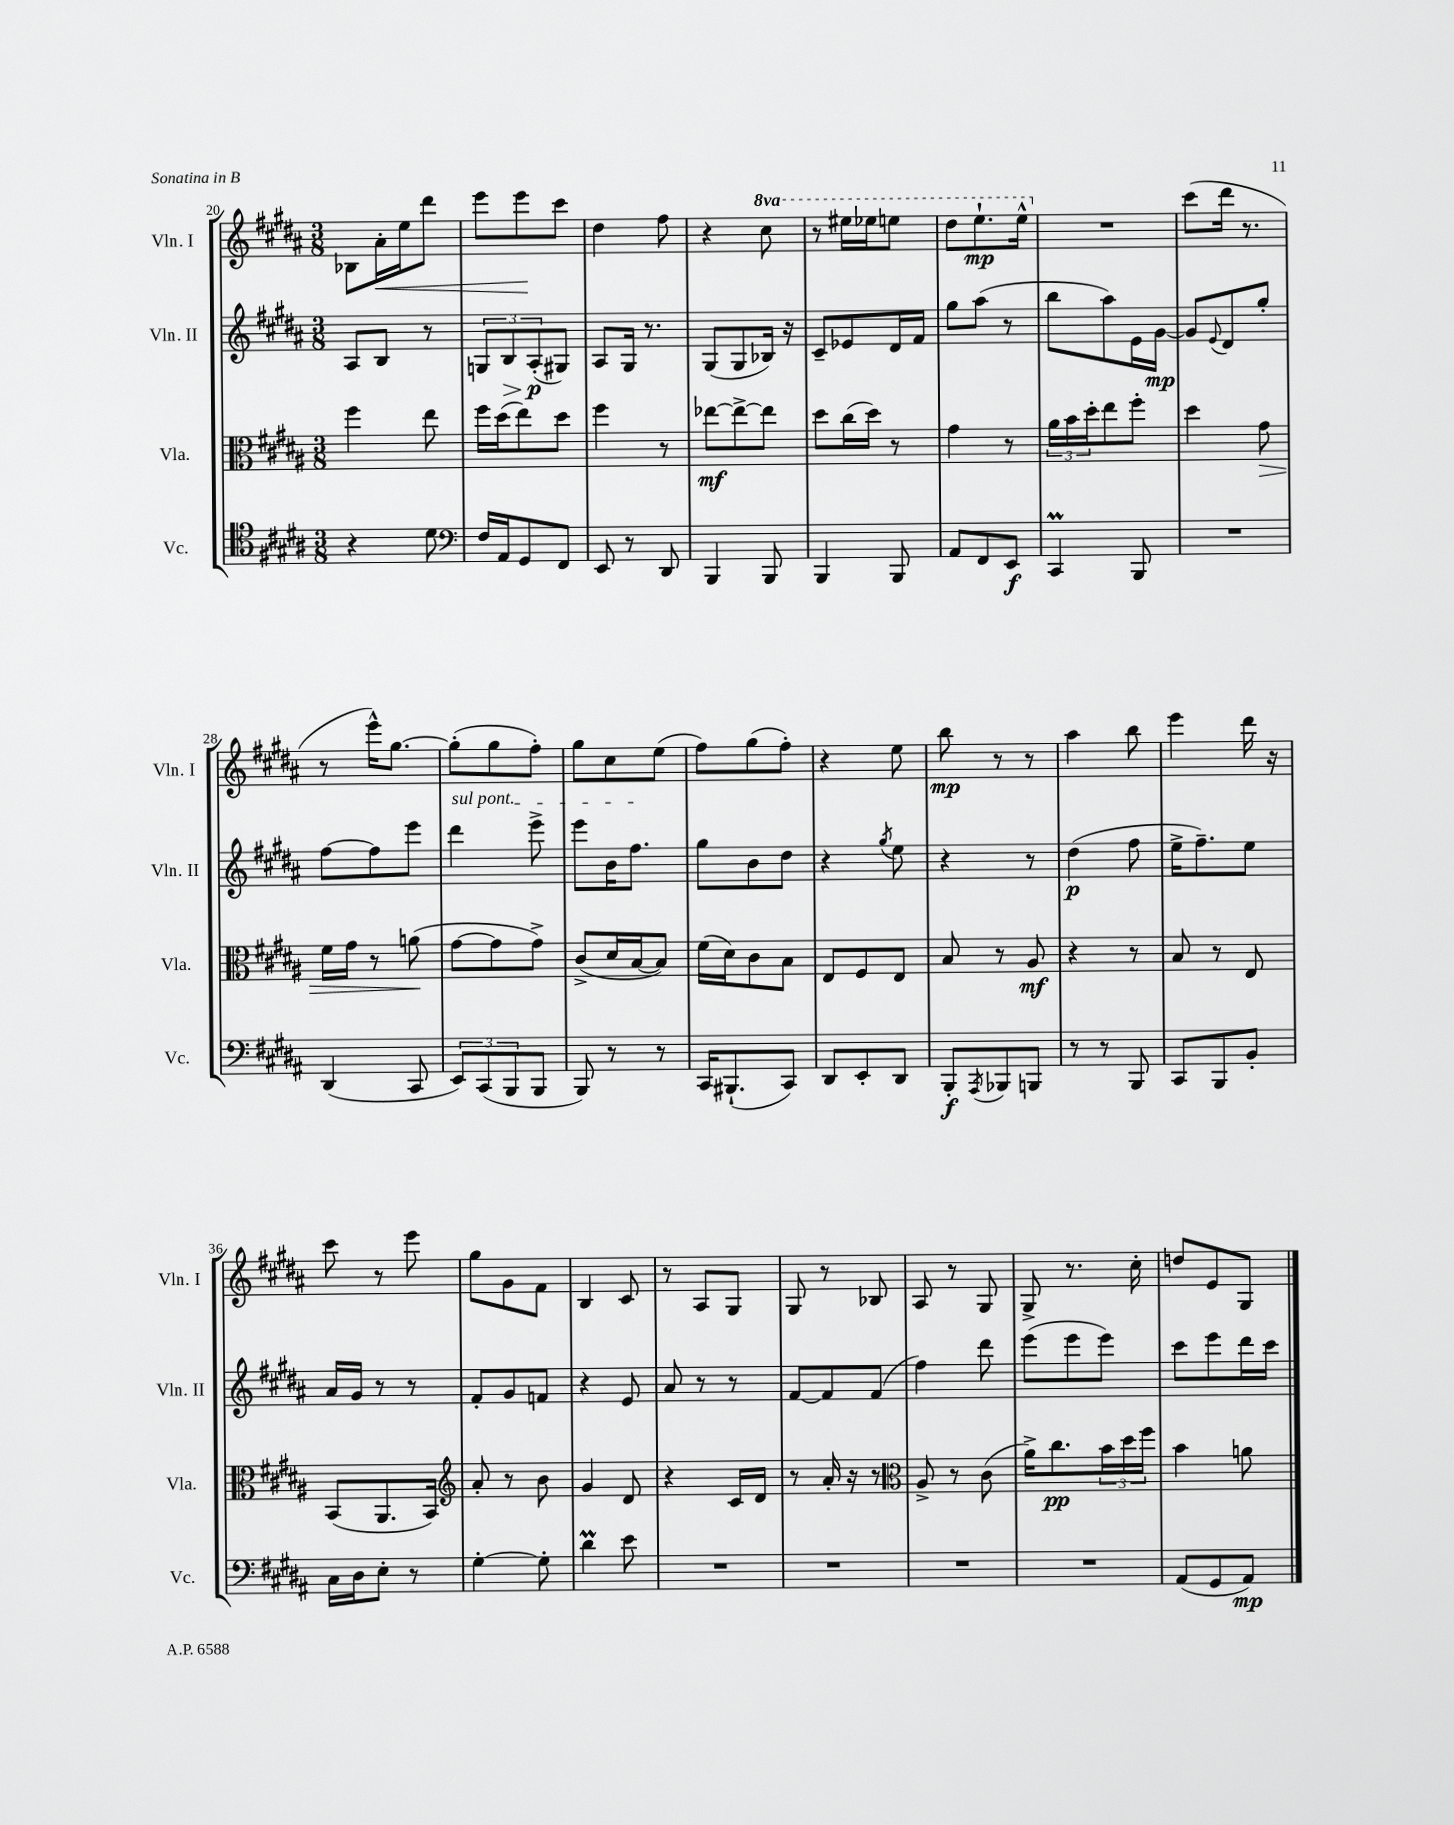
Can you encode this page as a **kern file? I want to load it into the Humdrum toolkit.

**kern	**kern	**kern	**kern
*staff4	*staff3	*staff2	*staff1
*clefC4	*clefC3	*clefG2	*clefG2
*k[f#c#g#d#a#]	*k[f#c#g#d#a#]	*k[f#c#g#d#a#]	*k[f#c#g#d#a#]
*M3/8	*M3/8	*M3/8	*M3/8
4r	4ff#\	8A#/L	8B-\L
.	.	8B/J	16a#'\L
.	.	.	16ee\J
8d#\	8ee\	8r	8ddd#\J
=	=	=	=
*clefF4	*	*	*
16F#/LL	16ff#\LL	12G/L	8eee\L
16AA#/J	(16dd#\J	.	.
.	.	12B/	.
8GG#/	8ee\)	.	8eee\
.	.	(12A#'/	.
8FF#/J	8dd#\J	8G#/J)	8ccc#\J
=	=	=	=
8EE/	4ff#\	8A#/L	4dd#\
8r	.	16G#/Jk	.
.	.	8.r	.
8DD#/	8r	.	8ff#\
=	=	=	=
4BBB/	[8ee-\L	(8G#/L	4r
.	8ee-^\_	8G#/	.
8BBB/	8ee-\]J	16B-/Jk)	8ccc#\
.	.	16r	.
=	=	=	=
4BBB/	8dd#\L	8c#~/L	8r
.	(16cc#\L	8e-/	16eee#\LL
.	16dd#\JJ)	.	16eee-\J
8BBB/	8r	16d#/L	8eee\J
.	.	16f#/JJ	.
=	=	=	=
8AA#/L	4g#\	8gg#\L	8ddd#\L
8FF#/	.	(8aa#\J	8.eee`\
8EE/J	8r	8r	.
.	.	.	16eee^^\Jk
=	=	=	=
4CC#/	24a#\LL	8bb\L	4.r
.	24b\	.	.
.	24dd#'\J	.	.
.	8ee\	8aa#\)	.
8BBB/	8ff#'\J	16e\L	.
.	.	[16g#\JJ	.
=	=	=	=
4.r	4dd#\	8g#/]L	(8ccc#\L
.	.	8qqe/	.
.	.	8d#/	16ddd#\Jk
.	.	.	8.r
.	8g#\	8gg#'/J	.
=	=	=	=
(4DD#/	16f#\LL	[8ff#\L	8r
.	16g#\JJ	.	.
.	8r	8ff#\]	16eee^^\LK)
.	.	.	[8.gg#\J
8CC#/	(8a\	8eee\J	.
=	=	=	=
12EE/L)	[8g#\L	4ddd#\	(8gg#'\]L
(12CC#/	.	.	.
.	8g#\]	.	8gg#\
12BBB/	.	.	.
8BBB/J	8g#^\J)	8eee^\	8ff#'\J)
=	=	=	=
8BBB/)	(8c#^/L	8eee\L	8gg#\L
8r	16d#/L	16b\K	8cc#\
.	[16B/J	8.ff#\J	.
8r	8B/]J)	.	(8ee\J
=	=	=	=
16CC#/LK	(16f#\LL	8gg#\L	8ff#\L)
(8.BBB#`/	16d#\J)	.	.
.	8c#\	8b\	(8gg#\
8CC#/J)	8B\J	8dd#\J	8ff#'\J)
=	=	=	=
8DD#/L	8E/L	4r	4r
8EE'/	8F#/	.	.
.	.	8qgg#/	.
8DD#/J	8E/J	8ee\	8ee\
=	=	=	=
8BBB'/L	8B/	4r	8bb\
8qAAA#/	.	.	.
8BBB-/	8r	.	8r
8BBB/J	8A#/	8r	8r
=	=	=	=
8r	4r	(4dd#\	4aa#\
8r	.	.	.
8BBB/	8r	8ff#\	8bb\
=	=	=	=
8CC#/L	8B/	16ee^\LK	4eee\
.	.	8.ff#~\)	.
8BBB/	8r	.	.
8BB'/J	8E/	8ee\J	16ddd#\
.	.	.	16r
=	=	=	=
16C#\LL	(8BB/L	16a#/LL	8ccc#\
16D#\J	.	16g#/JJ	.
8E'\J	8.AA#/	8r	8r
8r	.	8r	8eee\
.	16BB/Jk)	.	.
=	=	=	=
*	*clefG2	*	*
[4G#'\	8a#'/	8f#'/L	8gg#\L
.	8r	8g#/	8g#\
8G#'\]	8b\	8f/J	8f#\J
=	=	=	=
4d#\	4g#/	4r	4B/
8e\	8d#/	8e/	8c#/
=	=	=	=
4.r	4r	8a#/	8r
.	.	8r	8A#/L
.	16c#/LL	8r	8G#/J
.	16d#/JJ	.	.
=	=	=	=
4.r	8r	[8f#/L	8G#/
.	16a#'/	8f#/]	8r
.	16r	.	.
.	8r	(8f#/J	8B-/
=	=	=	=
*	*clefC3	*	*
4.r	8A#^/	4ff#\)	8A#/
.	8r	.	8r
.	(8c#\	8ddd#\	8G#/
=	=	=	=
4.r	16a#^\LK)	(8eee\L	8G#^/
.	8.cc#\	.	.
.	.	8eee\	8.r
.	24b\L	8eee\J)	.
.	24dd#\	.	.
.	.	.	16cc#'\
.	24ff#\JJ	.	.
=	=	=	=
(8AA#/L	4b\	8ccc#\L	8dd/L
8GG#/	.	8eee\	8e/
8AA#/J)	8a\	16ddd#\L	8G#/J
.	.	16ccc#\JJ	.
==	==	==	==
*-	*-	*-	*-
